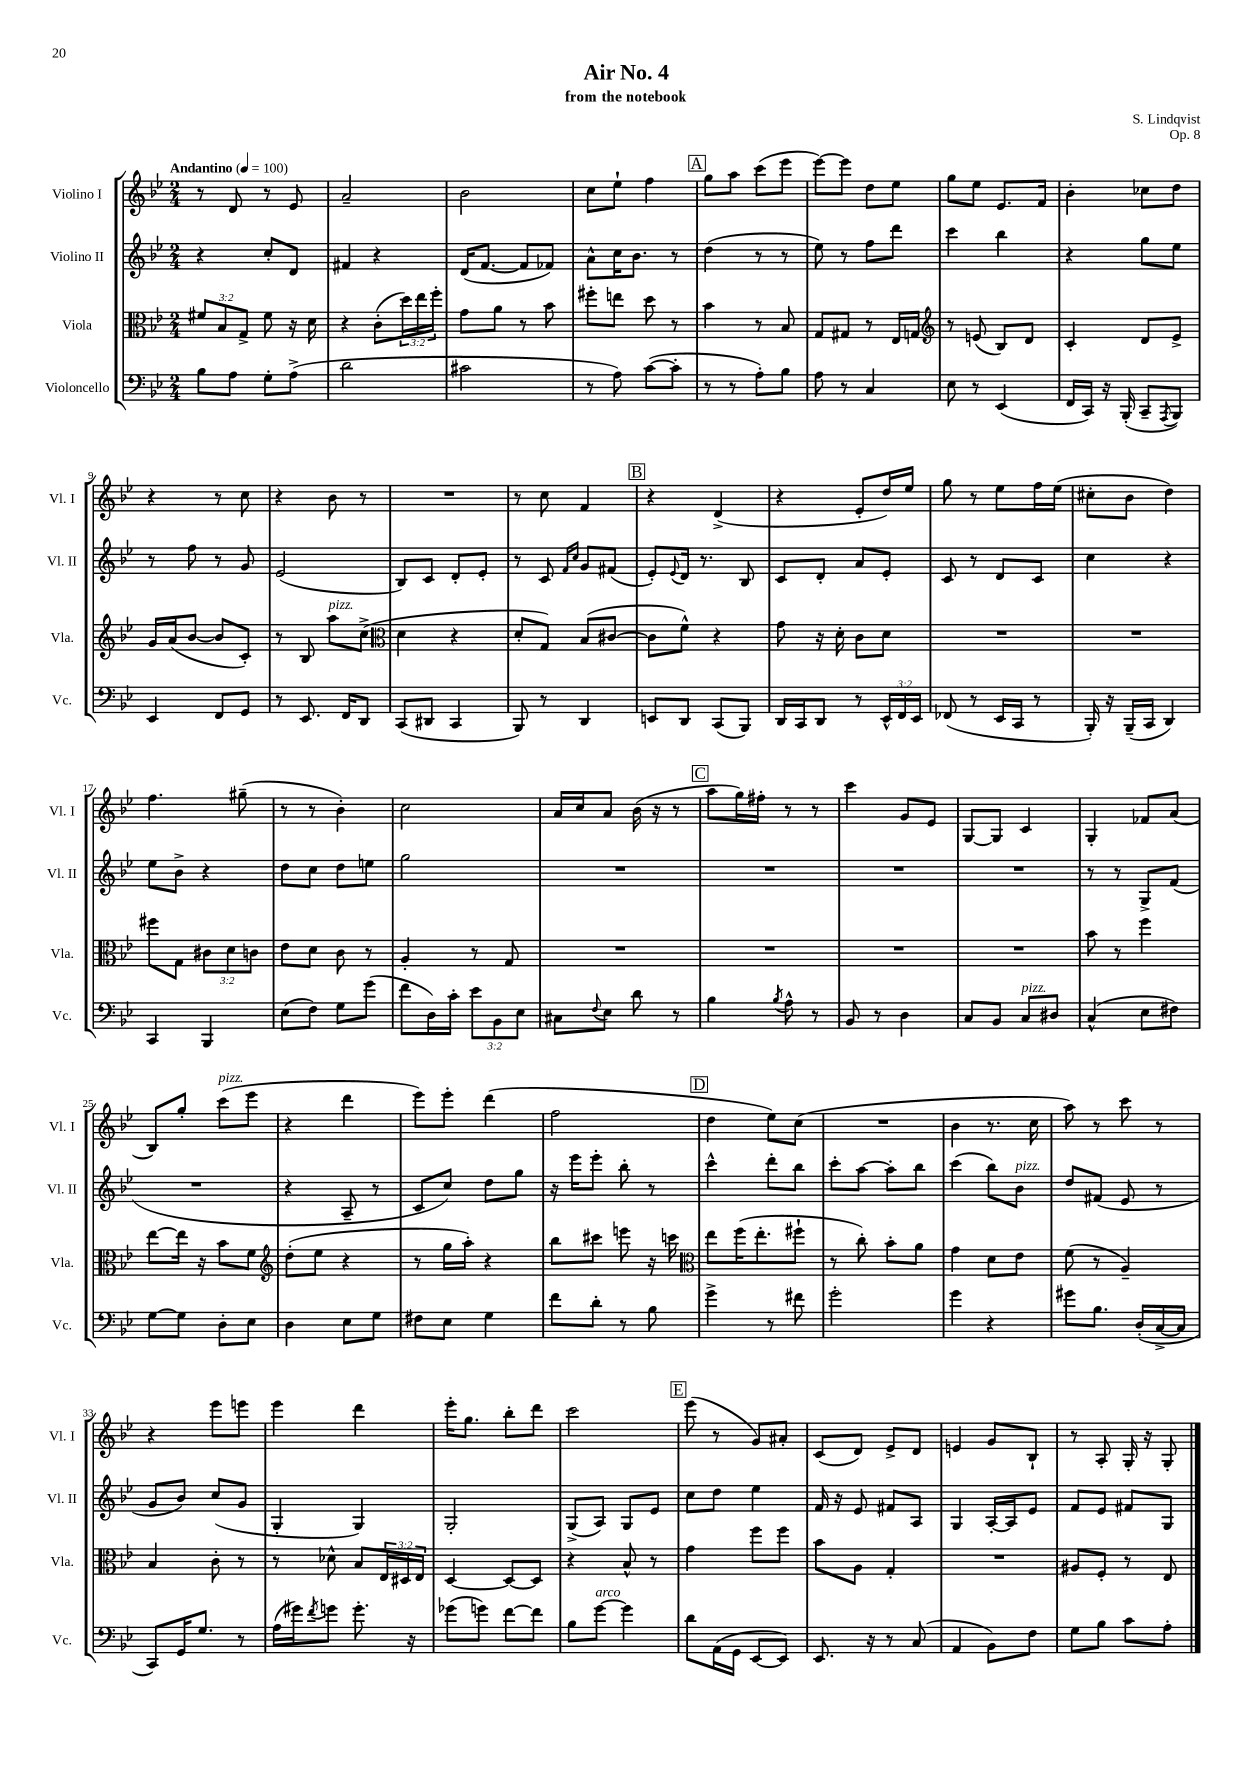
\header { title = "Air No. 4" composer = "S. Lindqvist" subtitle = "from the notebook" opus = "Op. 8" }
<<
\new StaffGroup <<
\new Staff = "s0" \with { instrumentName = "Violino I" shortInstrumentName = "Vl. I" } {
    \clef treble \key bes \major \numericTimeSignature \time 2/4 \tempo "Andantino" 4 = 100
    r8 d'8 r8 ees'8 |
    a'2-- |
    bes'2 |
    c''8 ees''8-! f''4 |
    \mark \markup { \box "A" } g''8 a''8 c'''8( ees'''8 |
    ees'''8~) ees'''8 d''8 ees''8 |
    g''8 ees''8 ees'8. f'16 |
    bes'4-. ces''8 d''8 |
    r4 r8 c''8 |
    r4 bes'8 r8 |
    R2 |
    r8 c''8 f'4 |
    \mark \markup { \box "B" } r4 d'4->( |
    r4 ees'8-. d''16) ees''16 |
    g''8 r8 ees''8 f''16 ees''16( |
    cis''8-. bes'8 d''4) |
    f''4. gis''8--( |
    r8 r8 bes'4-.) |
    c''2 |
    a'16 c''16 a'8 bes'16( r16 r8 |
    \mark \markup { \box "C" } a''8 g''16) fis''16-. r8 r8 |
    c'''4 g'8 ees'8 |
    g8~ g8 c'4 |
    g4-. fes'8 a'8( |
    bes8) g''8-. c'''8^\markup { \italic "pizz." }( ees'''8 |
    r4 d'''4 |
    ees'''8) ees'''8-. d'''4( |
    f''2 |
    \mark \markup { \box "D" } d''4 ees''8) c''8( |
    R2 |
    bes'4 r8. c''16 |
    a''8) r8 c'''8 r8 |
    r4 ees'''8 e'''8 |
    ees'''4 d'''4 |
    ees'''16-. g''8. bes''8-. d'''8 |
    c'''2 |
    \mark \markup { \box "E" } ees'''8( r8 g'8) ais'8-. |
    c'8( d'8) ees'8-> d'8 |
    e'4 g'8 bes8-! |
    r8 a8-. g16-. r16 g8-. \bar "|." |
}
\new Staff = "s1" \with { instrumentName = "Violino II" shortInstrumentName = "Vl. II" } {
    \clef treble \key bes \major \numericTimeSignature \time 2/4
    r4 c''8-. d'8 |
    fis'4 r4 |
    d'16( f'8.~ f'8 fes'8) |
    a'8-^ c''16 bes'8. r8 |
    \mark \markup { \box "A" } d''4( r8 r8 |
    ees''8) r8 f''8 d'''8 |
    c'''4 bes''4 |
    r4 g''8 ees''8 |
    r8 f''8 r8 g'8 |
    ees'2( |
    bes8) c'8 d'8-. ees'8-. |
    r8 c'8 \grace { f'16 c''16 } g'8 fis'8( |
    \mark \markup { \box "B" } ees'8-.) \appoggiatura { ees'8 } d'16 r8. bes8 |
    c'8 d'8-. a'8 ees'8-. |
    c'8 r8 d'8 c'8 |
    c''4 r4 |
    ees''8 bes'8-> r4 |
    d''8 c''8 d''8 e''8 |
    g''2 |
    R2 |
    \mark \markup { \box "C" } R2 |
    R2 |
    R2 |
    r8 r8 g8-> f'8( |
    R2 |
    r4 a8-- r8 |
    c'8 c''8) d''8 g''8 |
    r16 ees'''16 ees'''8-. bes''8-. r8 |
    \mark \markup { \box "D" } c'''4-^ d'''8-. bes''8 |
    c'''8-. a''8~ a''8-. bes''8 |
    c'''4( bes''8) bes'8^\markup { \italic "pizz." } |
    d''8 fis'8( ees'8 r8 |
    g'8 bes'8) c''8( g'8 |
    g4-. g4) |
    g2-. |
    g8->( a8) g8 ees'8 |
    \mark \markup { \box "E" } c''8 d''8 ees''4 |
    f'16 r16 ees'8 fis'8 a8 |
    g4 a16~-. a16 ees'8 |
    f'8 ees'8 fis'8 g8 \bar "|." |
}
\new Staff = "s2" \with { instrumentName = "Viola" shortInstrumentName = "Vla." } {
    \clef alto \key bes \major \numericTimeSignature \time 2/4 \override Staff.TupletNumber.text = #tuplet-number::calc-fraction-text
    \tuplet 3/2 { fis'8 bes8 g8-> } fis'8 r16 d'16 |
    r4 c'8-.( \tuplet 3/2 { d''16) ees''16 f''16-. } |
    g'8 a'8 r8 bes'8 |
    fis''8-. e''8 d''8 r8 |
    \mark \markup { \box "A" } bes'4 r8 bes8 |
    g8 gis8 r8 ees16 g16 |
    \clef treble r8 e'8( bes8) d'8 |
    c'4-. d'8 ees'8-> |
    g'16 a'16( bes'8~ bes'8 c'8-.) |
    r8 bes8 a''8^\markup { \italic "pizz." } c''8->( |
    \clef alto d'4 r4 |
    d'8-. g8) bes8( cis'8~ |
    \mark \markup { \box "B" } cis'8 f'8-^) r4 |
    g'8 r16 d'16-. c'8 d'8 |
    R2 |
    R2 |
    fis''8 g8 \tuplet 3/2 { cis'8 d'8 c'8 } |
    ees'8 d'8 c'8 r8 |
    a4-. r8 g8 |
    R2 |
    \mark \markup { \box "C" } R2 |
    R2 |
    R2 |
    bes'8 r8 f''4 |
    ees''8~ ees''16 r16 bes'8 f'8 |
    \clef treble d''8-.( ees''8 r4 |
    r8 g''16 a''16-.) r4 |
    bes''8 cis'''8 e'''8 r16 c'''16 |
    \mark \markup { \box "D" } \clef alto ees''8 f''16( ees''8.-. fis''8-! |
    r8 c''8-.) bes'8-. a'8 |
    g'4 d'8 ees'8 |
    f'8( r8 a4--) |
    bes4 c'8-. r8 |
    r8 des'8-^ bes8 \tuplet 3/2 { ees16 dis16 ees16 } |
    d4~ d8~ d8 |
    r4 bes8-^ r8 |
    \mark \markup { \box "E" } g'4 f''8 f''8 |
    bes'8 a8 g4-. |
    R2 |
    ais8 f8-. r8 ees8 \bar "|." |
}
\new Staff = "s3" \with { instrumentName = "Violoncello" shortInstrumentName = "Vc." } {
    \clef bass \key bes \major \numericTimeSignature \time 2/4 \override Staff.TupletNumber.text = #tuplet-number::calc-fraction-text
    bes8 a8 g8-. a8->( |
    d'2 |
    cis'2 |
    r8 a8) c'8~( c'8-. |
    \mark \markup { \box "A" } r8 r8 a8-.) bes8 |
    a8 r8 c4 |
    ees8 r8 ees,4( |
    f,16 c,16) r16 bes,,16-.( c,8-- \acciaccatura { a,,8 } bes,,8) |
    ees,4 f,8 g,8 |
    r8 ees,8. f,16 d,8 |
    c,8( dis,8 c,4 |
    bes,,8) r8 d,4 |
    \mark \markup { \box "B" } e,8 d,8 c,8( bes,,8) |
    d,16 c,16 d,8 r8 \tuplet 3/2 { ees,16-^ f,16 ees,16 } |
    fes,8( r8 ees,16 c,16 r8 |
    bes,,16-.) r16 bes,,16--( c,16 d,4) |
    c,4 bes,,4 |
    ees8( f8) g8 g'8( |
    f'8 d16) c'16-. \tuplet 3/2 { ees'8 bes,8 ees8 } |
    cis8 \appoggiatura { f8 } ees8 d'8 r8 |
    \mark \markup { \box "C" } bes4 \acciaccatura { bes8 } a8-^ r8 |
    bes,8 r8 d4 |
    c8 bes,8 c8^\markup { \italic "pizz." } dis8 |
    c4-^( ees8 fis8) |
    g8~ g8 d8-. ees8 |
    d4 ees8 g8 |
    fis8 ees8 g4 |
    f'8 d'8-. r8 bes8 |
    \mark \markup { \box "D" } g'4-> r8 fis'8 |
    g'2-. |
    g'4 r4 |
    gis'8 bes8. d16-.( c16~-> c16 |
    c,8) g,16 g8. r8 |
    a16( gis'16) \acciaccatura { f'8 } g'8 g'8.-. r16 |
    ges'8( g'8) f'8~ f'8 |
    bes8 g'8~^\markup { \italic "arco" } g'4 |
    \mark \markup { \box "E" } d'8 a,16( g,16 ees,8~ ees,8) |
    ees,8. r16 r8 c8( |
    a,4 bes,8) f8 |
    g8 bes8 c'8 a8-. \bar "|." |
}
>>
>>
